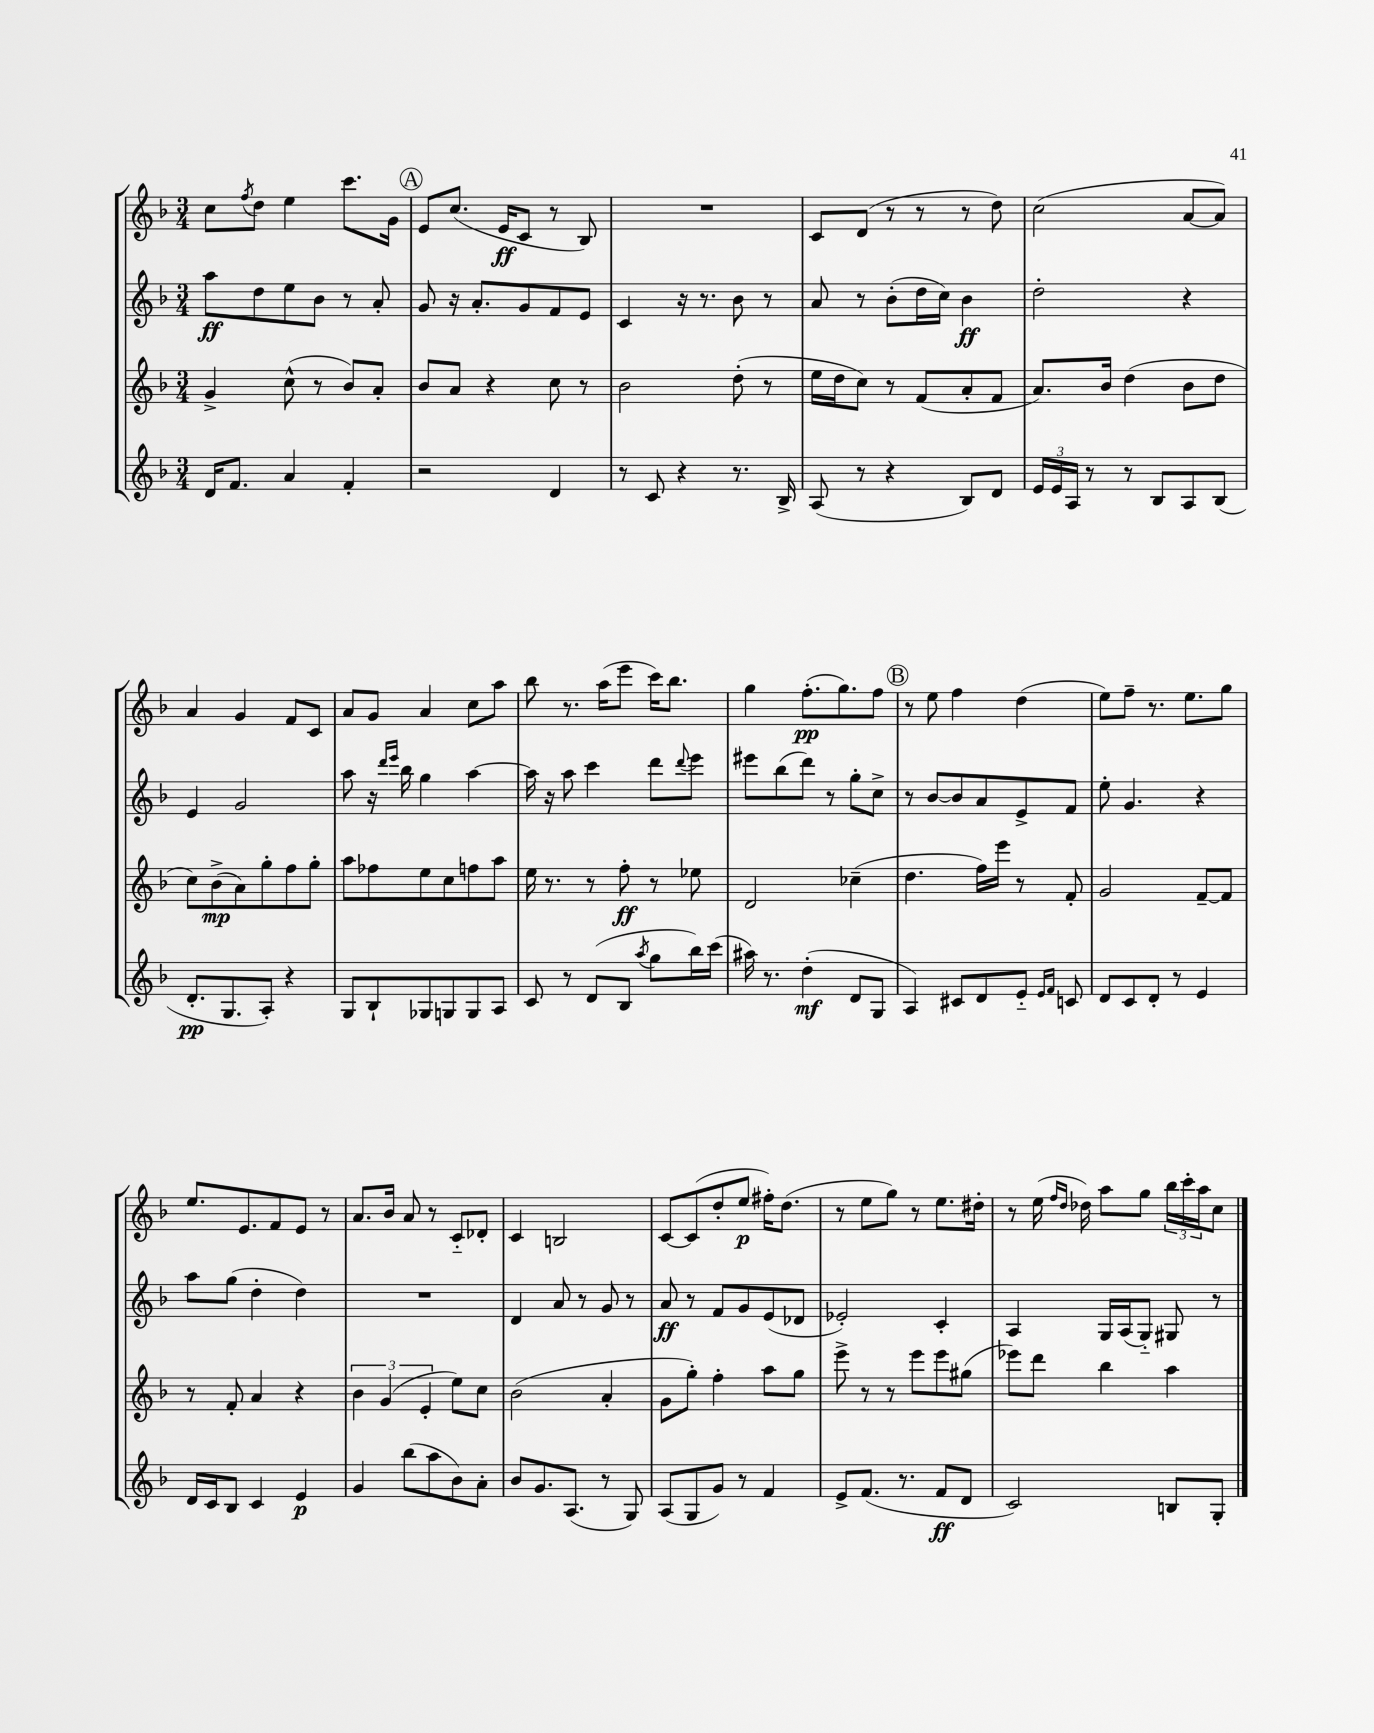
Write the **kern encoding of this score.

**kern	**kern	**kern	**kern
*staff4	*staff3	*staff2	*staff1
*clefG2	*clefG2	*clefG2	*clefG2
*k[b-]	*k[b-]	*k[b-]	*k[b-]
*M3/4	*M3/4	*M3/4	*M3/4
16d	4g^	8aa	8cc
8.f	.	.	.
.	.	.	8qff
.	.	8dd	8dd
4a	(8cc^^	8ee	4ee
.	8r	8b-	.
4f'	8b-)	8r	8.ccc
.	8a'	8a'	.
.	.	.	16g
=	=	=	=
2r	8b-	8g	8e
.	8a	16r	(8.cc
.	.	8.a'	.
.	4r	.	.
.	.	.	16e
.	.	8g	8c
4d	8cc	8f	8r
.	8r	8e	8B-)
=	=	=	=
8r	2b-	4c	2.r
8c	.	.	.
4r	.	16r	.
.	.	8.r	.
8.r	(8dd'	8b-	.
.	8r	8r	.
16B-^	.	.	.
=	=	=	=
(8A	16ee	8a	8c
.	16dd	.	.
8r	8cc)	8r	(8d
4r	8r	(8b-'	8r
.	(8f	16dd	8r
.	.	16cc)	.
8B-)	8a'	4b-	8r
8d	8f	.	8dd)
=	=	=	=
24e	8.a)	2dd'	(2cc
24e	.	.	.
24A	.	.	.
8r	.	.	.
.	16b-	.	.
8r	(4dd	.	.
8B-	.	.	.
8A	8b-	4r	[8a
(8B-	8dd	.	8a])
=	=	=	=
8.d'	8cc)	4e	4a
.	(8b-^	.	.
8.G	.	.	.
.	8a)	2g	4g
8A')	8gg'	.	.
4r	8ff	.	8f
.	8gg'	.	8c
=	=	=	=
8G	8aa	8aa	8a
8B-`	8ff-	16r	8g
.	.	16qqddd	.
.	.	16qqeee	.
.	.	16bb-	.
8G-	8ee	4gg	4a
8G	8cc	.	.
8G	8ff	[4aa	8cc
8A	8aa	.	8aa
=	=	=	=
8c	16ee	16aa]	8bb-
.	8.r	16r	.
8r	.	8aa	8.r
(8d	8r	4ccc	.
.	.	.	(16aa
8B-	8ff'	.	8eee
8qaa	.	.	.
8gg	8r	8ddd	16ccc)
.	.	.	8.bb-
.	.	8qqddd	.
16bb-)	8ee-	8eee	.
(16ccc	.	.	.
=	=	=	=
16aa#)	2d	8eee#	4gg
8.r	.	.	.
.	.	(8bb-	.
(4dd'	.	8ddd)	(8.ff'
.	.	8r	.
.	.	.	8.gg)
8d	(4cc-~	8gg'	.
8G	.	8cc^	8ff
=	=	=	=
4A)	4.dd	8r	8r
.	.	[8b-	8ee
8c#	.	8b-]	4ff
8d	16ff)	8a	.
.	16eee	.	.
8e'~	8r	8e^	(4dd
16qqe	.	.	.
16qqf	.	.	.
8c	8f'	8f	.
=	=	=	=
8d	2g	8ee'	8ee)
8c	.	4.g	8ff~
8d'	.	.	8.r
8r	.	.	.
.	.	.	8.ee
4e	[8f~	4r	.
.	8f]	.	8gg
=	=	=	=
16d	8r	8aa	8.ee
16c	.	.	.
8B-	8f'	(8gg	.
.	.	.	8.e
4c	4a	4dd'	.
.	.	.	8f
4e	4r	4dd)	8e
.	.	.	8r
=	=	=	=
4g	6b-	2.r	8.a
.	(6g	.	.
.	.	.	16b-
(8bb-	.	.	8a
.	6e'	.	.
8aa	.	.	8r
8b-)	8ee)	.	8c'~
8a'	8cc	.	8d-'
=	=	=	=
8b-	(2b-	4d	4c
8.g	.	.	.
.	.	8a	2B
(8.A	.	.	.
.	.	8r	.
8r	4a'	8g	.
8G)	.	8r	.
=	=	=	=
(8A	8g	8a	[8c
8G	8gg')	8r	(8c]
8g)	4ff'	8f	8dd'
8r	.	8g	8ee
4f	8aa	(8e	16ff#')
.	.	.	(8.dd
.	8gg	8d-	.
=	=	=	=
8e^	8eee^	2e-')	8r
(8.f	8r	.	8ee
.	8r	.	8gg)
8.r	.	.	.
.	8eee	.	8r
8f	8eee	4c'	8.ee
8d	(8gg#	.	.
.	.	.	16dd#'
=	=	=	=
2c)	8eee-)	4A	8r
.	8ddd	.	(16ee
.	.	.	16qqff
.	.	.	16qqdd
.	.	.	16dd-)
.	4bb-	16G	8aa
.	.	(16A	.
.	.	8G'~)	8gg
8B	4aa	8G#	24bb-
.	.	.	24ccc'
.	.	.	24aa
8G'	.	8r	8cc
==	==	==	==
*-	*-	*-	*-
